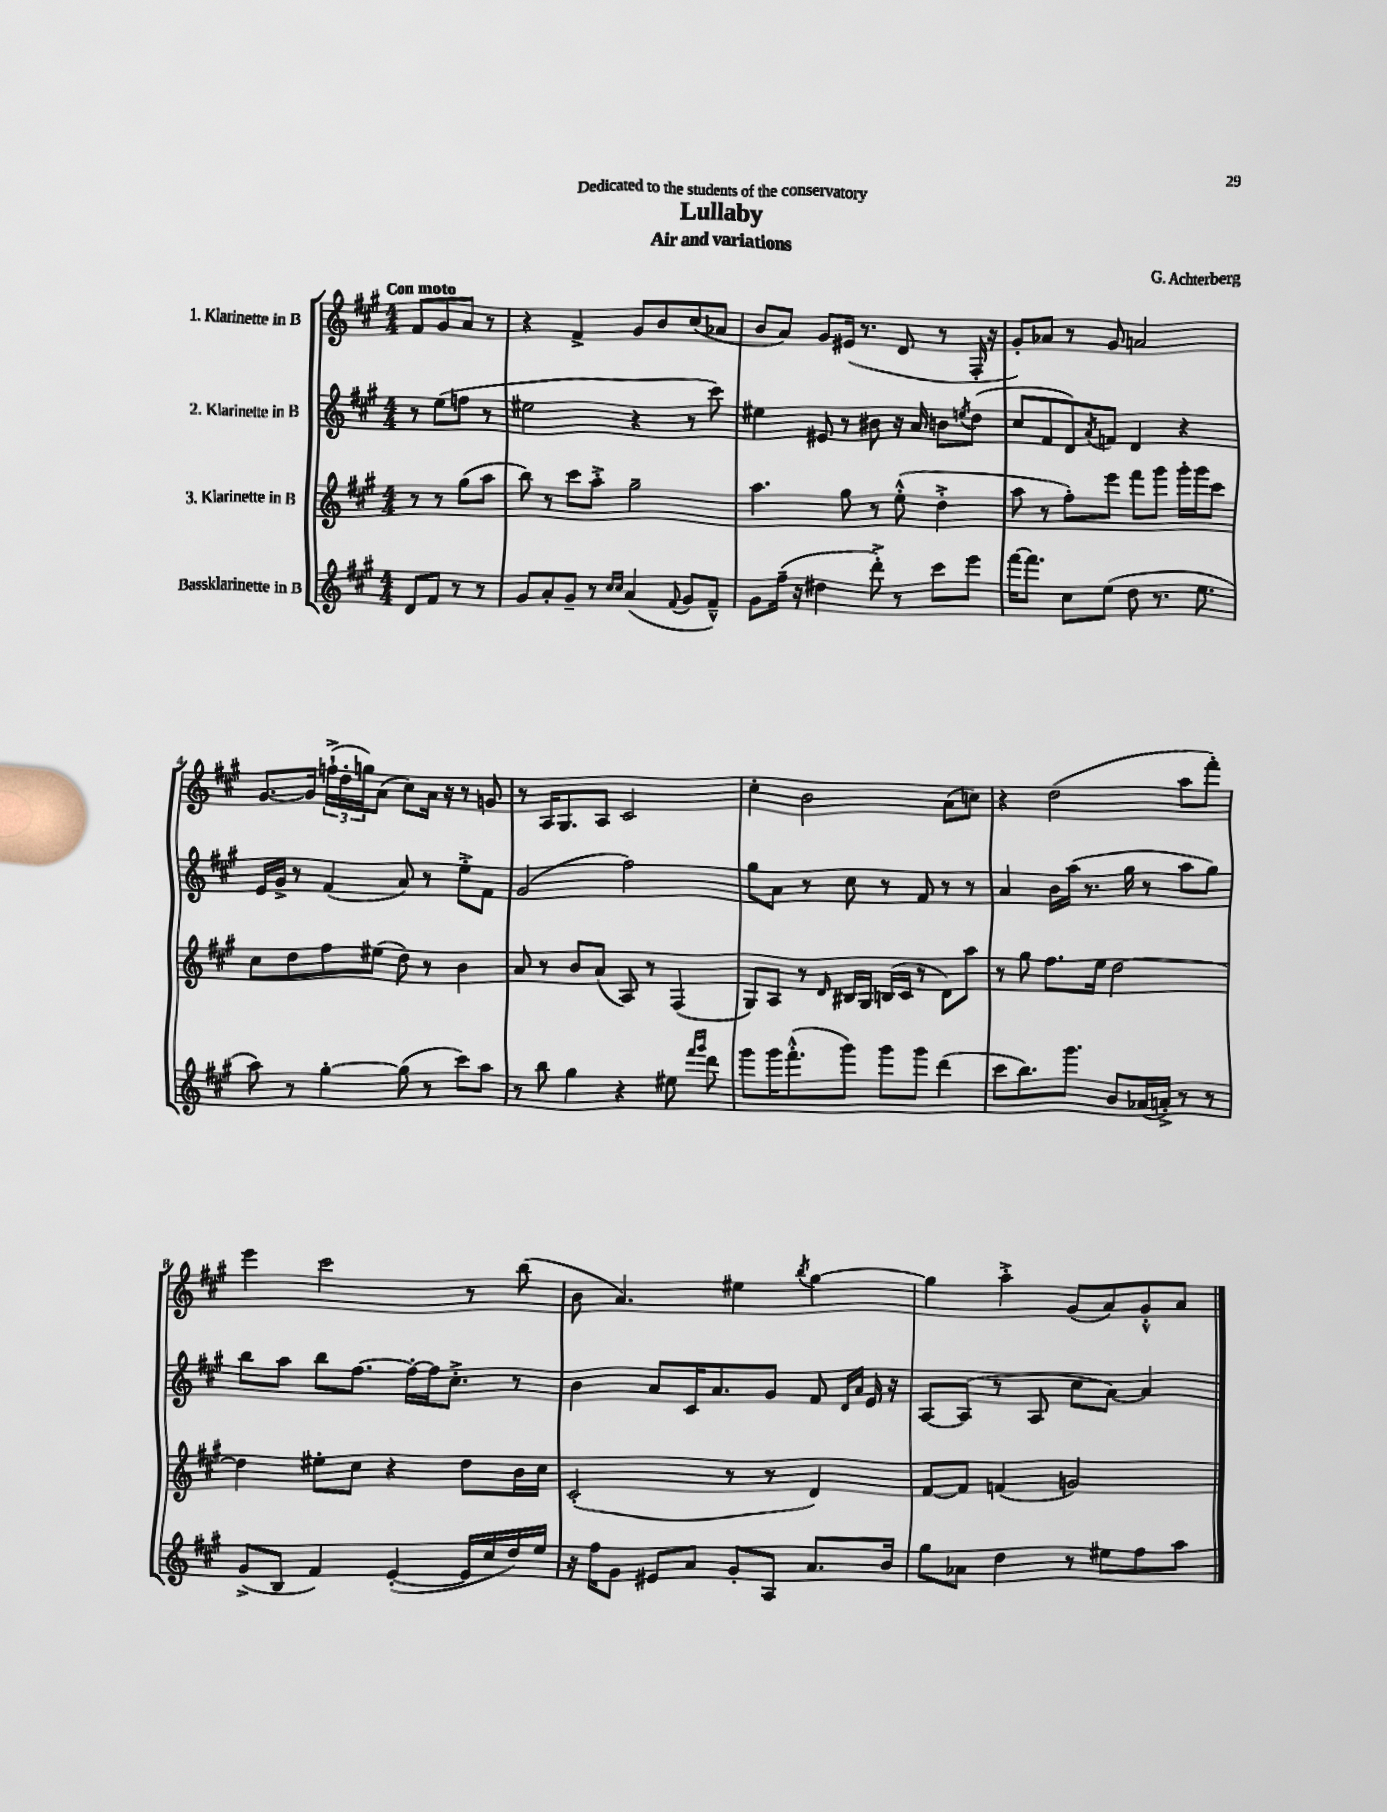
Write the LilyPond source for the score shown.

\header { title = "Lullaby" composer = "G. Achterberg" subtitle = "Air and variations" dedication = "Dedicated to the students of the conservatory" }
<<
\new StaffGroup <<
\new Staff = "s0" \with { instrumentName = "1. Klarinette in B" } {
    \clef treble \key a \major \numericTimeSignature \time 4/4 \partial 2 \tempo "Con moto"
    fis'8 gis'8 a'8 r8 |
    r4 fis'4-> gis'8 b'8 cis''8( aes'8 |
    b'8 a'8) gis'8 eis'16( r8. d'8 r8 fis16-. r16 |
    gis'8-.) aes'8 r8 gis'8 a'2 |
    gis'8.~ gis'16 \tuplet 3/2 { f''16-!->( d''16-. g''16) } a'8( cis''8) a'16 r16 r8 g'8 |
    r8 a16 gis8. a8 cis'2 |
    cis''4-. b'2 a'8( c''8) |
    r4 d''2( a''8 fis'''8-.) |
    e'''4 cis'''2 r8 b''8( |
    b'8 a'4.) eis''4 \acciaccatura { b''8 } gis''4~ |
    gis''4 a''4-.-> gis'8( a'8) gis'8-.-^ a'8 \bar "|." |
}
\new Staff = "s1" \with { instrumentName = "2. Klarinette in B" } {
    \clef treble \key a \major \numericTimeSignature \time 4/4 \partial 2
    r8 e''8( f''8 r8 |
    eis''2 r4 r8 cis'''8) |
    eis''4 eis'8 r8 bis'8 r16 a'16 b'8 \acciaccatura { e''8 } d''8( |
    cis''8 fis'8 d'8) \acciaccatura { a'8 } f'8 d'4 r4 |
    e'16 gis'16-> r8 fis'4( a'8) r8 e''8-.-> fis'8 |
    gis'2( fis''2) |
    gis''8 a'8 r8 cis''8 r8 fis'8 r8 r8 |
    a'4 b'16 a''16( r8. gis''16 r8 a''8 gis''8) |
    b''8 a''8 b''8 fis''8.~ fis''16~-. fis''16 cis''8.-.-> r8 |
    b'4 a'8 cis'16 a'8. gis'8 fis'8 \grace { d'16 a'16 } e'16 r16 |
    a8~ a8( r8 a8 cis''8 a'8~) a'4 \bar "|." |
}
\new Staff = "s2" \with { instrumentName = "3. Klarinette in B" } {
    \clef treble \key a \major \numericTimeSignature \time 4/4 \partial 2
    r8 r8 gis''8( a''8 |
    b''8) r8 cis'''8 a''8-.-> gis''2-- |
    a''4. gis''8 r8 e''8-.-^( d''4-.-> |
    a''8 r8 fis''8-.) e'''8 fis'''8 gis'''8 gis'''16-. gis'''16 cis'''8 |
    cis''8 d''8 fis''8 eis''8( d''8) r8 b'4 |
    a'8 r8 b'8 a'8( a8) r8 fis4( |
    gis8) a8 r8 \grace { d'16 } bis16 gis16 b16( cis'16 r8 d'8) a''8 |
    r8 gis''8 fis''8. e''16 d''2~ |
    d''4 eis''8-. cis''8 r4 d''8 b'16 cis''16 |
    cis'2-.( r8 r8 d'4) |
    fis'8~ fis'8 f'4( g'2) \bar "|." |
}
\new Staff = "s3" \with { instrumentName = "Bassklarinette in B" } {
    \clef treble \key a \major \numericTimeSignature \time 4/4 \partial 2
    d'8 fis'8 r8 r8 |
    gis'8 a'8-. gis'8-- r8 \grace { cis''16 cis''16 } a'4( \appoggiatura { fis'8 } gis'8 fis'8---^) |
    gis'8 fis''16--( r16 dis''4 d'''8-.->) r8 cis'''8 e'''8 |
    fis'''16~ fis'''8. cis''8 e''8( d''8 r8. e''8. |
    a''8) r8 gis''4~-. gis''8( r8 cis'''8) a''8 |
    r8 b''8 gis''4 r4 eis''8 \grace { fis'''16 gis'''16 } d'''8 |
    gis'''8 gis'''16 fis'''8.-.-^( gis'''8) gis'''8 gis'''8 d'''4( |
    cis'''8 b''8.) gis'''8. b'8 aes'16( a'16-.->) r8 r8 |
    gis'8->( b8 fis'4) e'4~-.( e'16 cis''16 d''16) e''16 |
    r16 fis''16 gis'8 eis'8 a'8 gis'8-. a8 a'8. b'16 |
    gis''8 aes'8 d''4 r8 eis''8 fis''8 a''8 \bar "|." |
}
>>
>>
